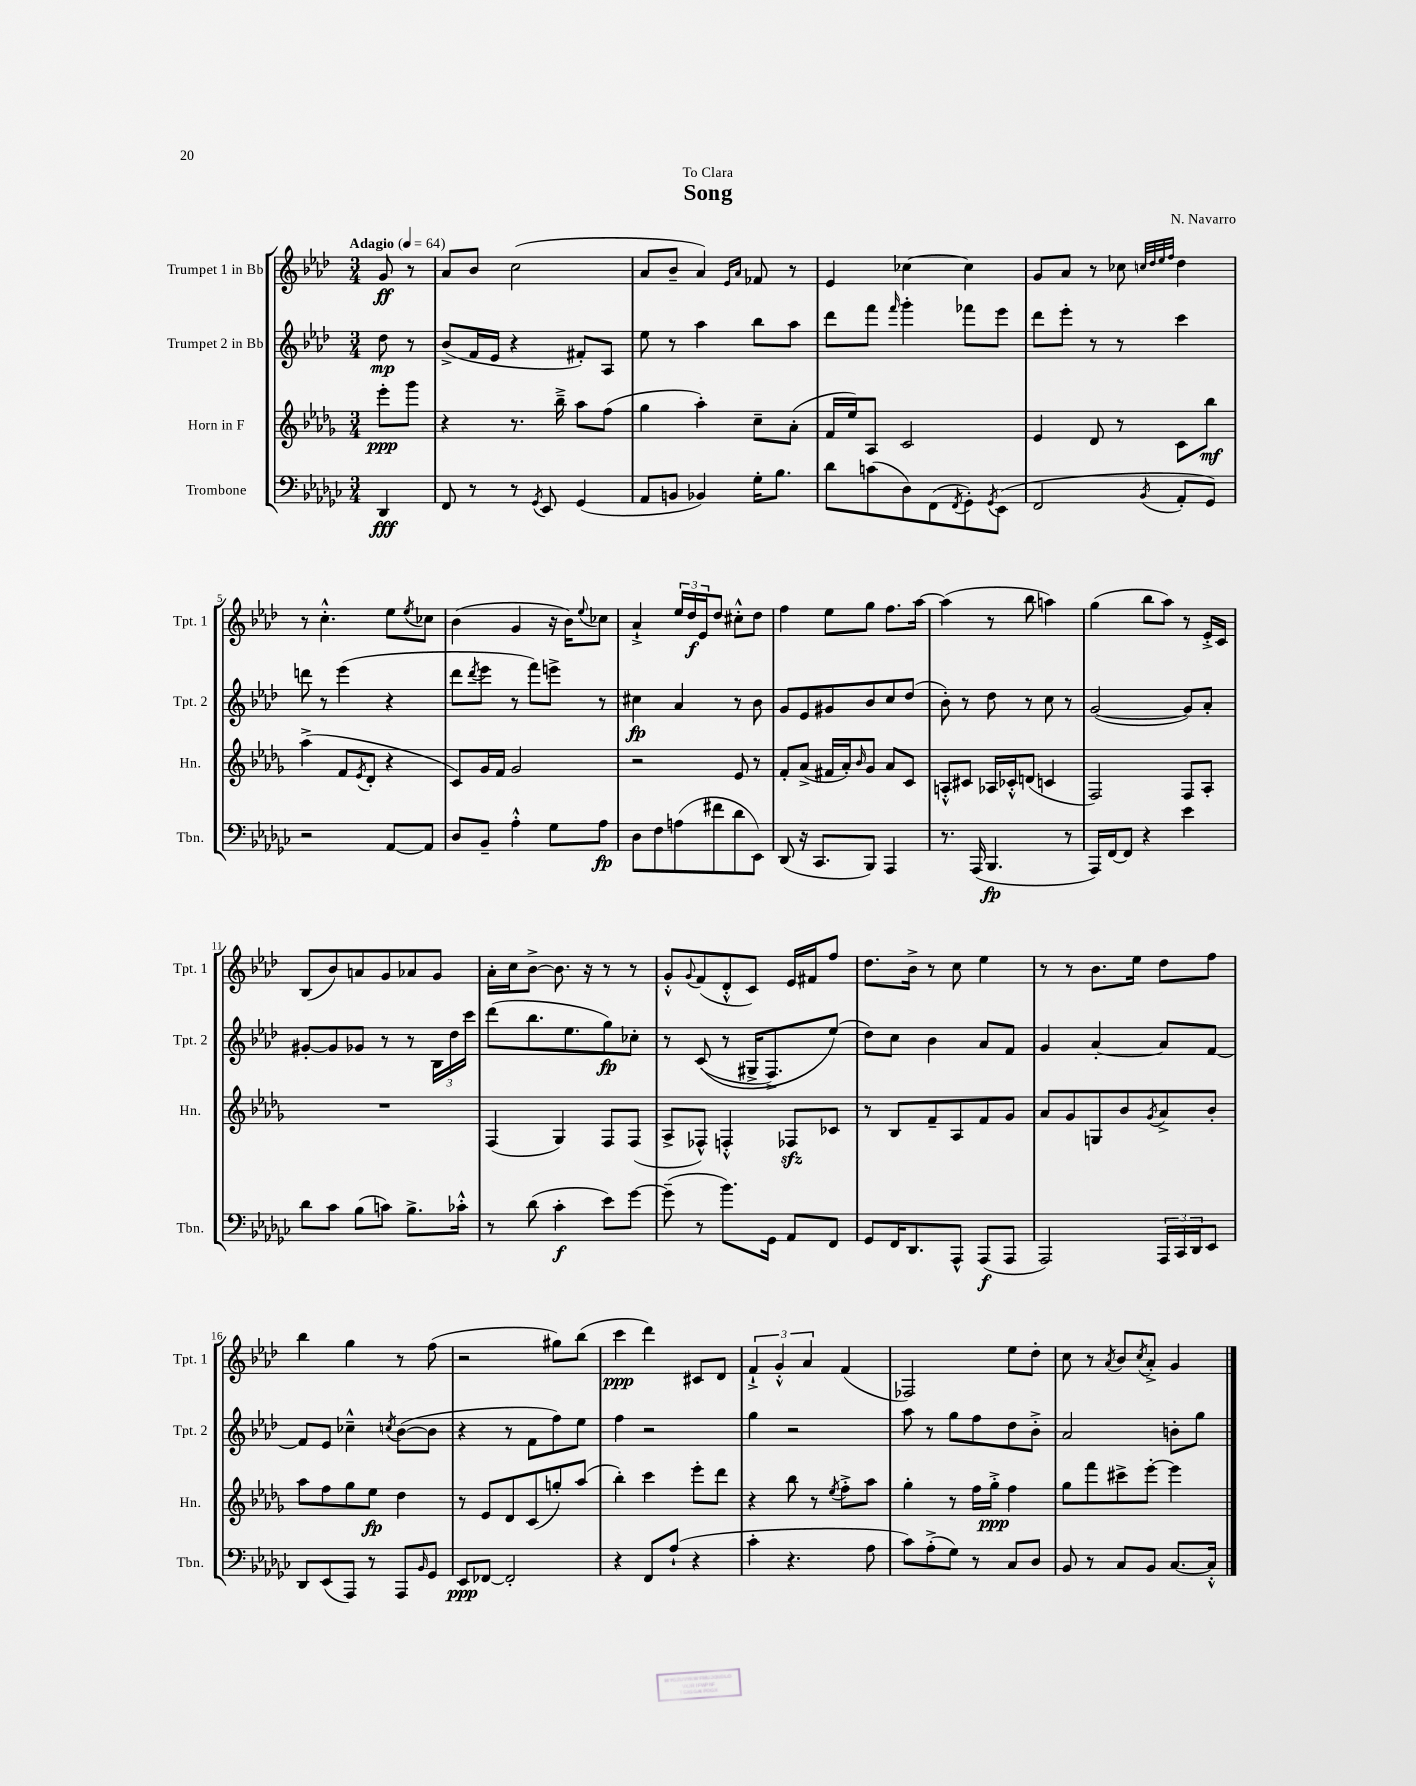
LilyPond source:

\header { title = "Song" composer = "N. Navarro" dedication = "To Clara" }
<<
\new StaffGroup <<
\new Staff = "s0" \with { instrumentName = "Trumpet 1 in Bb" shortInstrumentName = "Tpt. 1" } {
    \clef treble \key aes \major \numericTimeSignature \time 3/4 \partial 4 \tempo "Adagio" 4 = 64
    g'8\ff r8 |
    aes'8 bes'8 c''2( |
    aes'8 bes'8-- aes'4) \grace { ees'16 aes'16 } fes'8 r8 |
    ees'4 ces''4~ ces''4 |
    g'8 aes'8 r8 ces''8 \grace { c''32 des''32 ees''32 f''32 } des''4 |
    r8 c''4.-.-^ ees''8 \acciaccatura { ees''8 } ces''8 |
    bes'4( g'4 r16 bes'16) \appoggiatura { ees''8 } ces''8 |
    aes'4-!-> \tuplet 3/2 { ees''16 des''16\f ees'16 } des''8 cis''8-.-^ des''8 |
    f''4 ees''8 g''8 f''8. aes''16~ |
    aes''4( r8 bes''8 a''4) |
    g''4( bes''8 aes''8) r8 ees'16-.-> c'16 |
    bes8( bes'8) a'8 g'8 aes'8 g'8 |
    aes'16-. c''16 bes'8~-> bes'8. r16 r8 r8 |
    g'8-.-^ \appoggiatura { g'8 } f'8( des'8-.-^ c'8) ees'16 fis'16 f''8 |
    des''8. bes'16-> r8 c''8 ees''4 |
    r8 r8 bes'8. ees''16 des''8 f''8 |
    bes''4 g''4 r8 f''8( |
    r2 gis''8) bes''8( |
    c'''4\ppp des'''4) cis'8 des'8 |
    \tuplet 3/2 { f'4-!-> g'4-.-^ aes'4 } f'4( |
    fes2) ees''8 des''8-. |
    c''8 r8 \acciaccatura { aes'8 } bes'8 \acciaccatura { c''8 } aes'8-.-> g'4 \bar "|." |
}
\new Staff = "s1" \with { instrumentName = "Trumpet 2 in Bb" shortInstrumentName = "Tpt. 2" } {
    \clef treble \key aes \major \numericTimeSignature \time 3/4 \partial 4
    des''8\mp r8 |
    bes'8->( f'16 ees'16 r4 fis'8-.) aes8 |
    ees''8 r8 aes''4 bes''8 aes''8 |
    des'''8 f'''8 \grace { f'''16 } g'''4-. fes'''8 ees'''8 |
    des'''8 ees'''8-. r8 r8 c'''4 |
    d'''8 r8 ees'''4( r4 |
    des'''8 \acciaccatura { des'''8 } ees'''8 r8 f'''8) e'''8-> r8 |
    cis''4\fp aes'4 r8 bes'8 |
    g'8 ees'8 gis'8 bes'8 c''8 des''8( |
    bes'8-.) r8 des''8 r8 c''8 r8 |
    g'2~( g'8) aes'8-. |
    gis'8~-. gis'8 ges'8 r8 r8 \tuplet 3/2 { bes16 des''16 c'''16 } |
    des'''8( bes''8. ees''8. g''8\fp) ces''8-. |
    r8 c'8(\( r8 gis16-> f8.->) ees''8(\) |
    des''8) c''8 bes'4 aes'8 f'8 |
    g'4 aes'4~-. aes'8 f'8~ |
    f'8 ees'8 ces''4---^ \acciaccatura { c''8 } bes'8~( bes'8 |
    r4 r8 f'8 f''8) ees''8 |
    f''4 r2 |
    g''4 r2 |
    aes''8 r8 g''8 f''8 des''8 bes'8-.-> |
    aes'2 b'8-. g''8 \bar "|." |
}
\new Staff = "s2" \with { instrumentName = "Horn in F" shortInstrumentName = "Hn." } {
    \clef treble \key des \major \numericTimeSignature \time 3/4 \partial 4
    ees'''8-.\ppp ges'''8 |
    r4 r8. bes''16---> aes''8 f''8( |
    ges''4 aes''4-.) c''8-- aes'8-.( |
    f'16 ees''16) aes8 c'2 |
    ees'4 des'8 r8 c'8 bes''8\mf |
    aes''4->( f'8 \acciaccatura { ees'8 } des'8-. r4 |
    c'8) ges'16 f'16 ges'2 |
    r2 ees'8 r8 |
    f'8-. aes'8->( fis'16 aes'16-.) \grace { bes'16 } ges'8 aes'8 c'8 |
    a8-.-^ cis'8 aes16 ces'16-.-^ d'8( c'4 |
    f2) f8 aes8-. |
    R2. |
    f4( ges4) f8 f8( |
    aes8-> fes8-^) f4-.-^ fes8\sfz ces'8 |
    r8 bes8 f'8-- aes8 f'8 ges'8 |
    aes'8 ges'8 g8 bes'8 \acciaccatura { ges'8 } aes'8-> bes'8-. |
    aes''8 f''8 ges''8 ees''8\fp des''4 |
    r8 ees'8 des'8 c'8( g''8-.) aes''8( |
    bes''4-.) c'''4 ees'''8-. des'''8 |
    r4 bes''8 r8 \acciaccatura { ees''8 } f''8-.-> aes''8 |
    ges''4-. r8 f''16 ges''16-.->\ppp f''4 |
    ges''8 f'''8 cis'''8-> ees'''8~-. ees'''4 \bar "|." |
}
\new Staff = "s3" \with { instrumentName = "Trombone" shortInstrumentName = "Tbn." } {
    \clef bass \key ges \major \numericTimeSignature \time 3/4 \partial 4
    des,4\fff |
    f,8 r8 r8 \acciaccatura { ges,8 } ees,8 ges,4( |
    aes,8 b,8 bes,4) ges16-. bes8. |
    des'8 c'8( des8) f,8( \acciaccatura { f,8 } ges,8-.) \acciaccatura { ges,8 } ees,8( |
    f,2 \acciaccatura { bes,8 } aes,8-. ges,8) |
    r2 aes,8~ aes,8 |
    des8 bes,8-- aes4-.-^ ges8 aes8\fp |
    des8 f8 a8( fis'8 des'8 ees,8) |
    des,8( r16 ces,8. bes,,8) aes,,4 |
    r8. aes,,16( bes,,4.\fp r8 |
    aes,,16) f,16~ f,8 r4 ees'4 |
    des'8 ces'8 bes8( c'8) bes8.-> ces'16-.-^ |
    r8 des'8( ces'4-.\f ees'8) ges'8~ |
    ges'8--( r8 bes'8.) ges,16 aes,8 f,8 |
    ges,8 f,16 des,8. aes,,8-^ aes,,8\f( aes,,8 |
    aes,,2) \tuplet 3/2 { aes,,16 ces,16 des,16 } ees,8 |
    des,8 ees,8( aes,,8) r8 aes,,8 \grace { bes,16 } ges,8 |
    ees,8\ppp fes,8~ fes,2-. |
    r4 f,8 aes8-!( r4 |
    ces'4-. r4. aes8 |
    ces'8) aes8-.->( ges8) r8 ces8 des8 |
    bes,8 r8 ces8 bes,8 ces8.~ ces16-.-^ \bar "|." |
}
>>
>>
